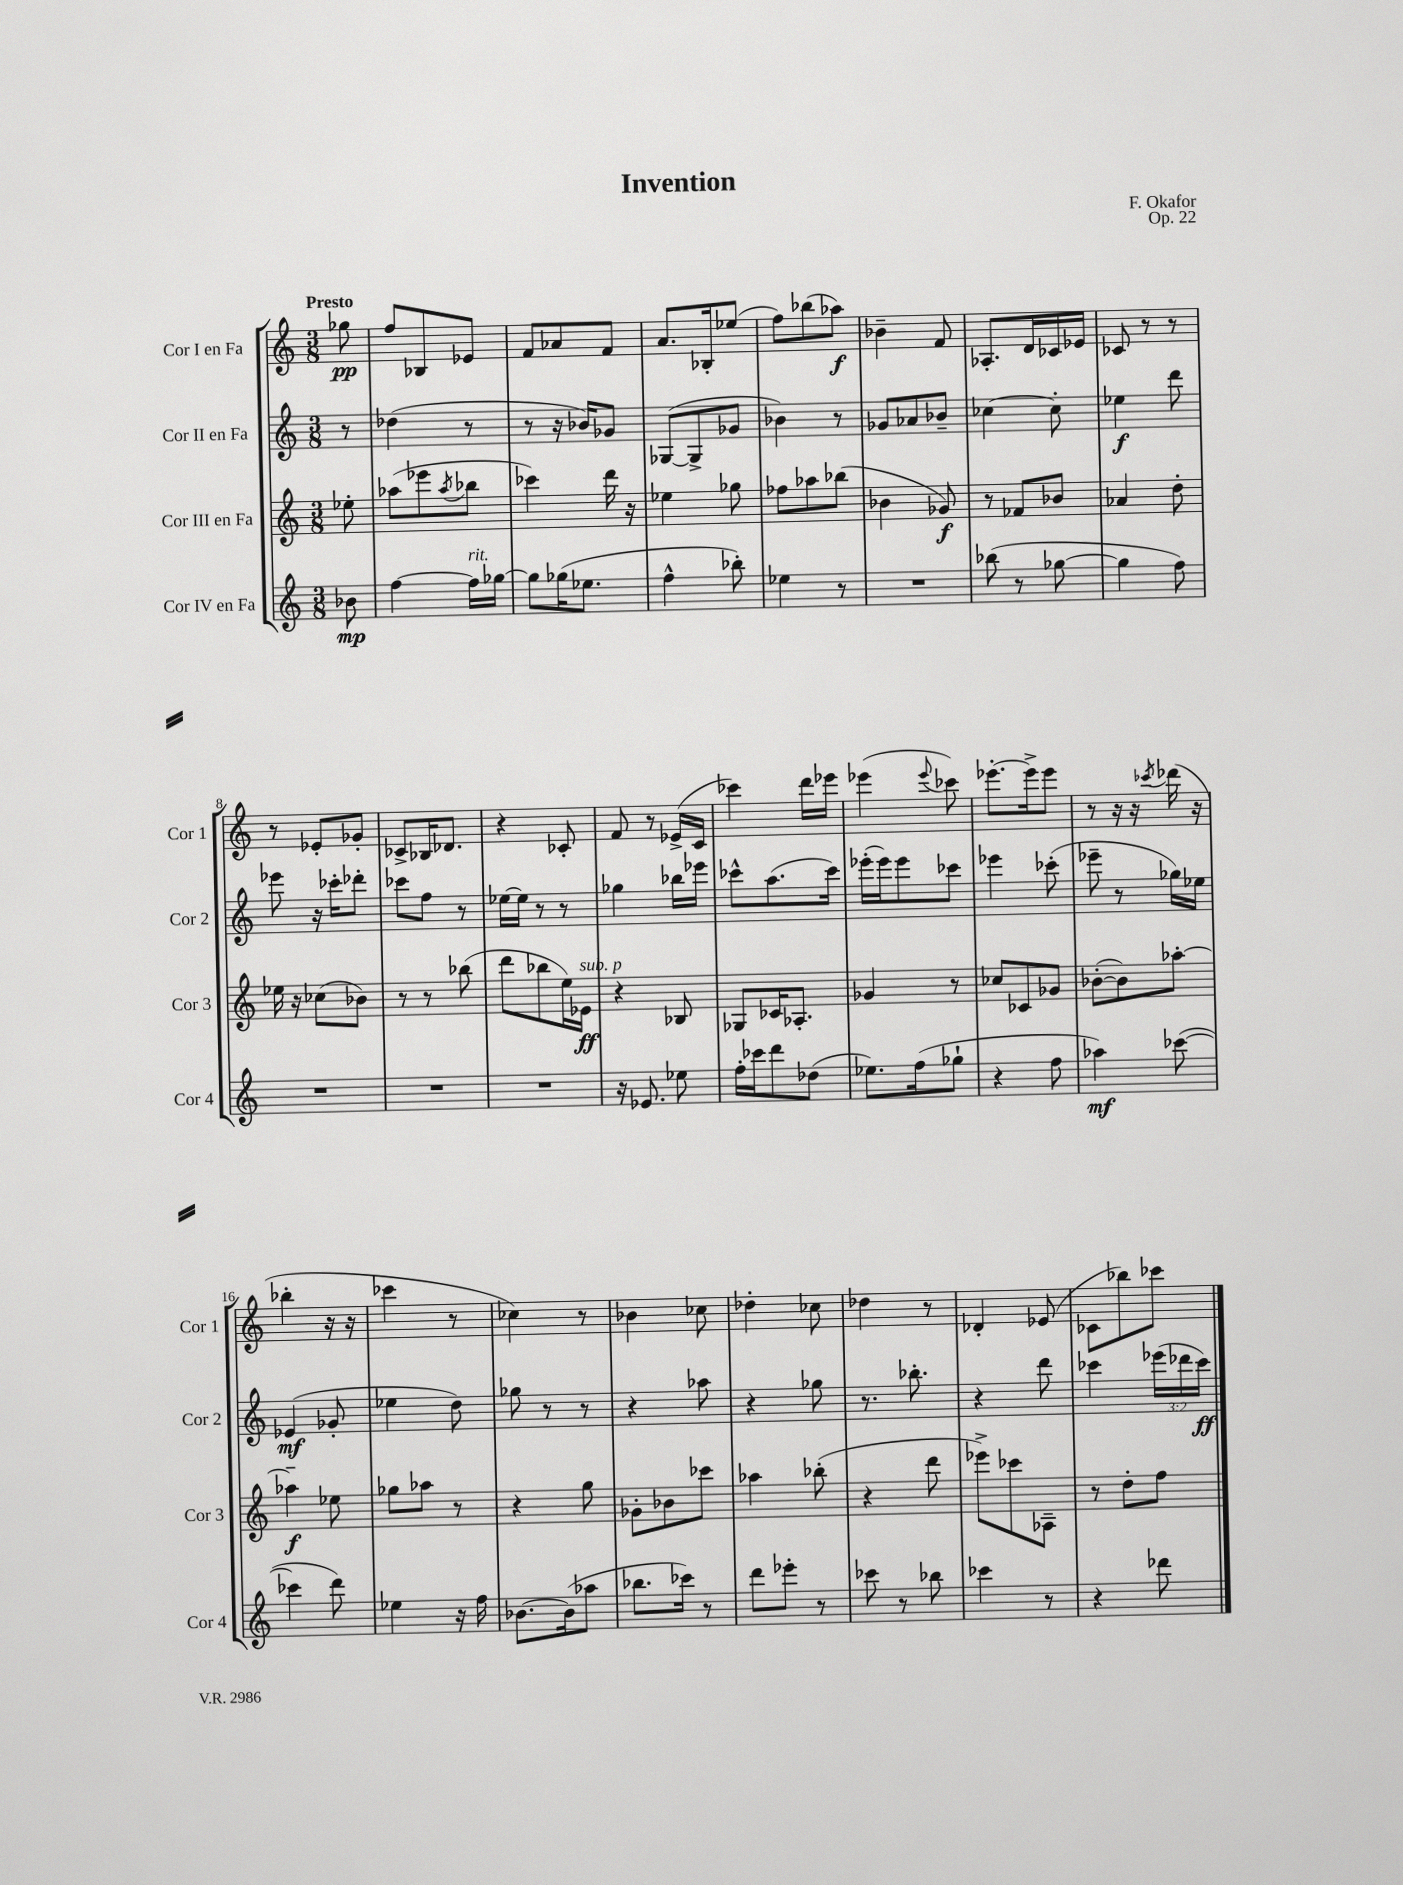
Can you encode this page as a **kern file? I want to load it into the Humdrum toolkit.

**kern	**kern	**kern	**kern
*staff4	*staff3	*staff2	*staff1
*clefG2	*clefG2	*clefG2	*clefG2
*k[]	*k[]	*k[]	*k[]
*M3/8	*M3/8	*M3/8	*M3/8
8b-	8ee-'	8r	8gg-
=	=	=	=
[4ff	(8aa-	(4dd-	8ff
.	8eee-	.	8B-
.	8qaa-	.	.
16ff]	8bb-	8r	8e-
[16gg-	.	.	.
=	=	=	=
8gg-]	4ccc-)	8r	8f
(16gg-	.	16r	8a-
8.ee-	.	16b-)	.
.	16ddd	8g-	8f
.	16r	.	.
=	=	=	=
4ff^^	4ee-	([8G-	8.a
.	.	8G-^]	.
.	.	.	16B-'
8bb-')	8gg-	8g-	(8ee-
=	=	=	=
4ee-	8ff-	4b-)	8ff)
.	8aa-	.	(8bb-
8r	(8bb-	8r	8aa-)
=	=	=	=
4.r	4b-	8g-	4b-~
.	.	8a-	.
.	8g-)	8b-~	8f
=	=	=	=
(8bb-	8r	[4cc-	8.A-'
8r	8f-	.	.
.	.	.	16d
[8gg-	8b-	8cc-']	16c-
.	.	.	16e-
=	=	=	=
4gg-]	4a-	4ee-	8c-
.	.	.	8r
8ff)	8dd'	8ddd	8r
=	=	=	=
4.r	16ee-	8eee-	8r
.	16r	.	.
.	(8cc-	16r	8e-'
.	.	16ccc-'	.
.	8b-)	8ddd-'	8g-'
=	=	=	=
4.r	8r	8ccc-	8c-^
.	8r	8ff	16B-
.	.	.	8.d-
.	(8bb-	8r	.
=	=	=	=
4.r	8ddd	[16ee-	4r
.	.	16ee-]	.
.	8bb-	8r	.
.	16ee)	8r	8c-'
.	16e-	.	.
=	=	=	=
16r	4r	4gg-	8f
8.e-	.	.	.
.	.	.	8r
8ee-	8B-	16bb-	(16e-^
.	.	16eee-	16c
=	=	=	=
16ff'	8G-	8ccc-^^	4ccc-)
16ccc-	.	.	.
8ddd	16c-	(8.aa	.
.	8.A-'	.	.
(8dd-	.	.	16ddd
.	.	16ccc-)	16eee-
=	=	=	=
8.ee-)	4g-	(16eee-'	(4eee-
.	.	16eee-)	.
.	.	8eee-	.
(16ff	.	.	.
.	.	.	8qqeee-
8gg-`	8r	8ccc-	8ccc-)
=	=	=	=
4r	8cc-	4eee-	[8.eee-'
.	8c-	.	.
.	.	.	16eee-^]
8ff	8g-	(8ccc-'	8eee-
=	=	=	=
4aa-)	([8b-'	8eee-~	8r
.	8b-])	8r	16r
.	.	.	16r
.	.	.	8qccc-
([8ccc-	[8aa-'	16gg-)	(16ddd-
.	.	16ee-	16r
=	=	=	=
4ccc-]	4aa-~]	(4e-	4bb-'
8ddd)	8ee-	8g-'	16r
.	.	.	16r
=	=	=	=
4ee-	8gg-	4ee-	4ccc-
.	8aa-	.	.
16r	8r	8dd)	8r
16ff	.	.	.
=	=	=	=
[8.b-	4r	8gg-	4cc-)
.	.	8r	.
(16b-]	.	.	.
8aa-	8gg	8r	8r
=	=	=	=
8.bb-	8g-'	4r	4b-
.	8b-	.	.
16ccc-)	.	.	.
8r	8ccc-	8aa-	8cc-
=	=	=	=
8ddd	4aa-	4r	4dd-'
8eee-'	.	.	.
8r	(8bb-'	8gg-	8cc-
=	=	=	=
8ccc-	4r	8.r	4dd-
8r	.	.	.
.	.	8.bb-'	.
8bb-	8ddd	.	8r
=	=	=	=
4ccc-	8eee-^)	4r	4d-'
.	8ccc-	.	.
8r	8A-~	8ddd	(8e-
=	=	=	=
4r	8r	4ccc-	8c-
.	8dd'	.	8bb-)
8ddd-	8ff	(24eee-	8ccc-
.	.	24ddd-	.
.	.	24ccc-)	.
==	==	==	==
*-	*-	*-	*-
